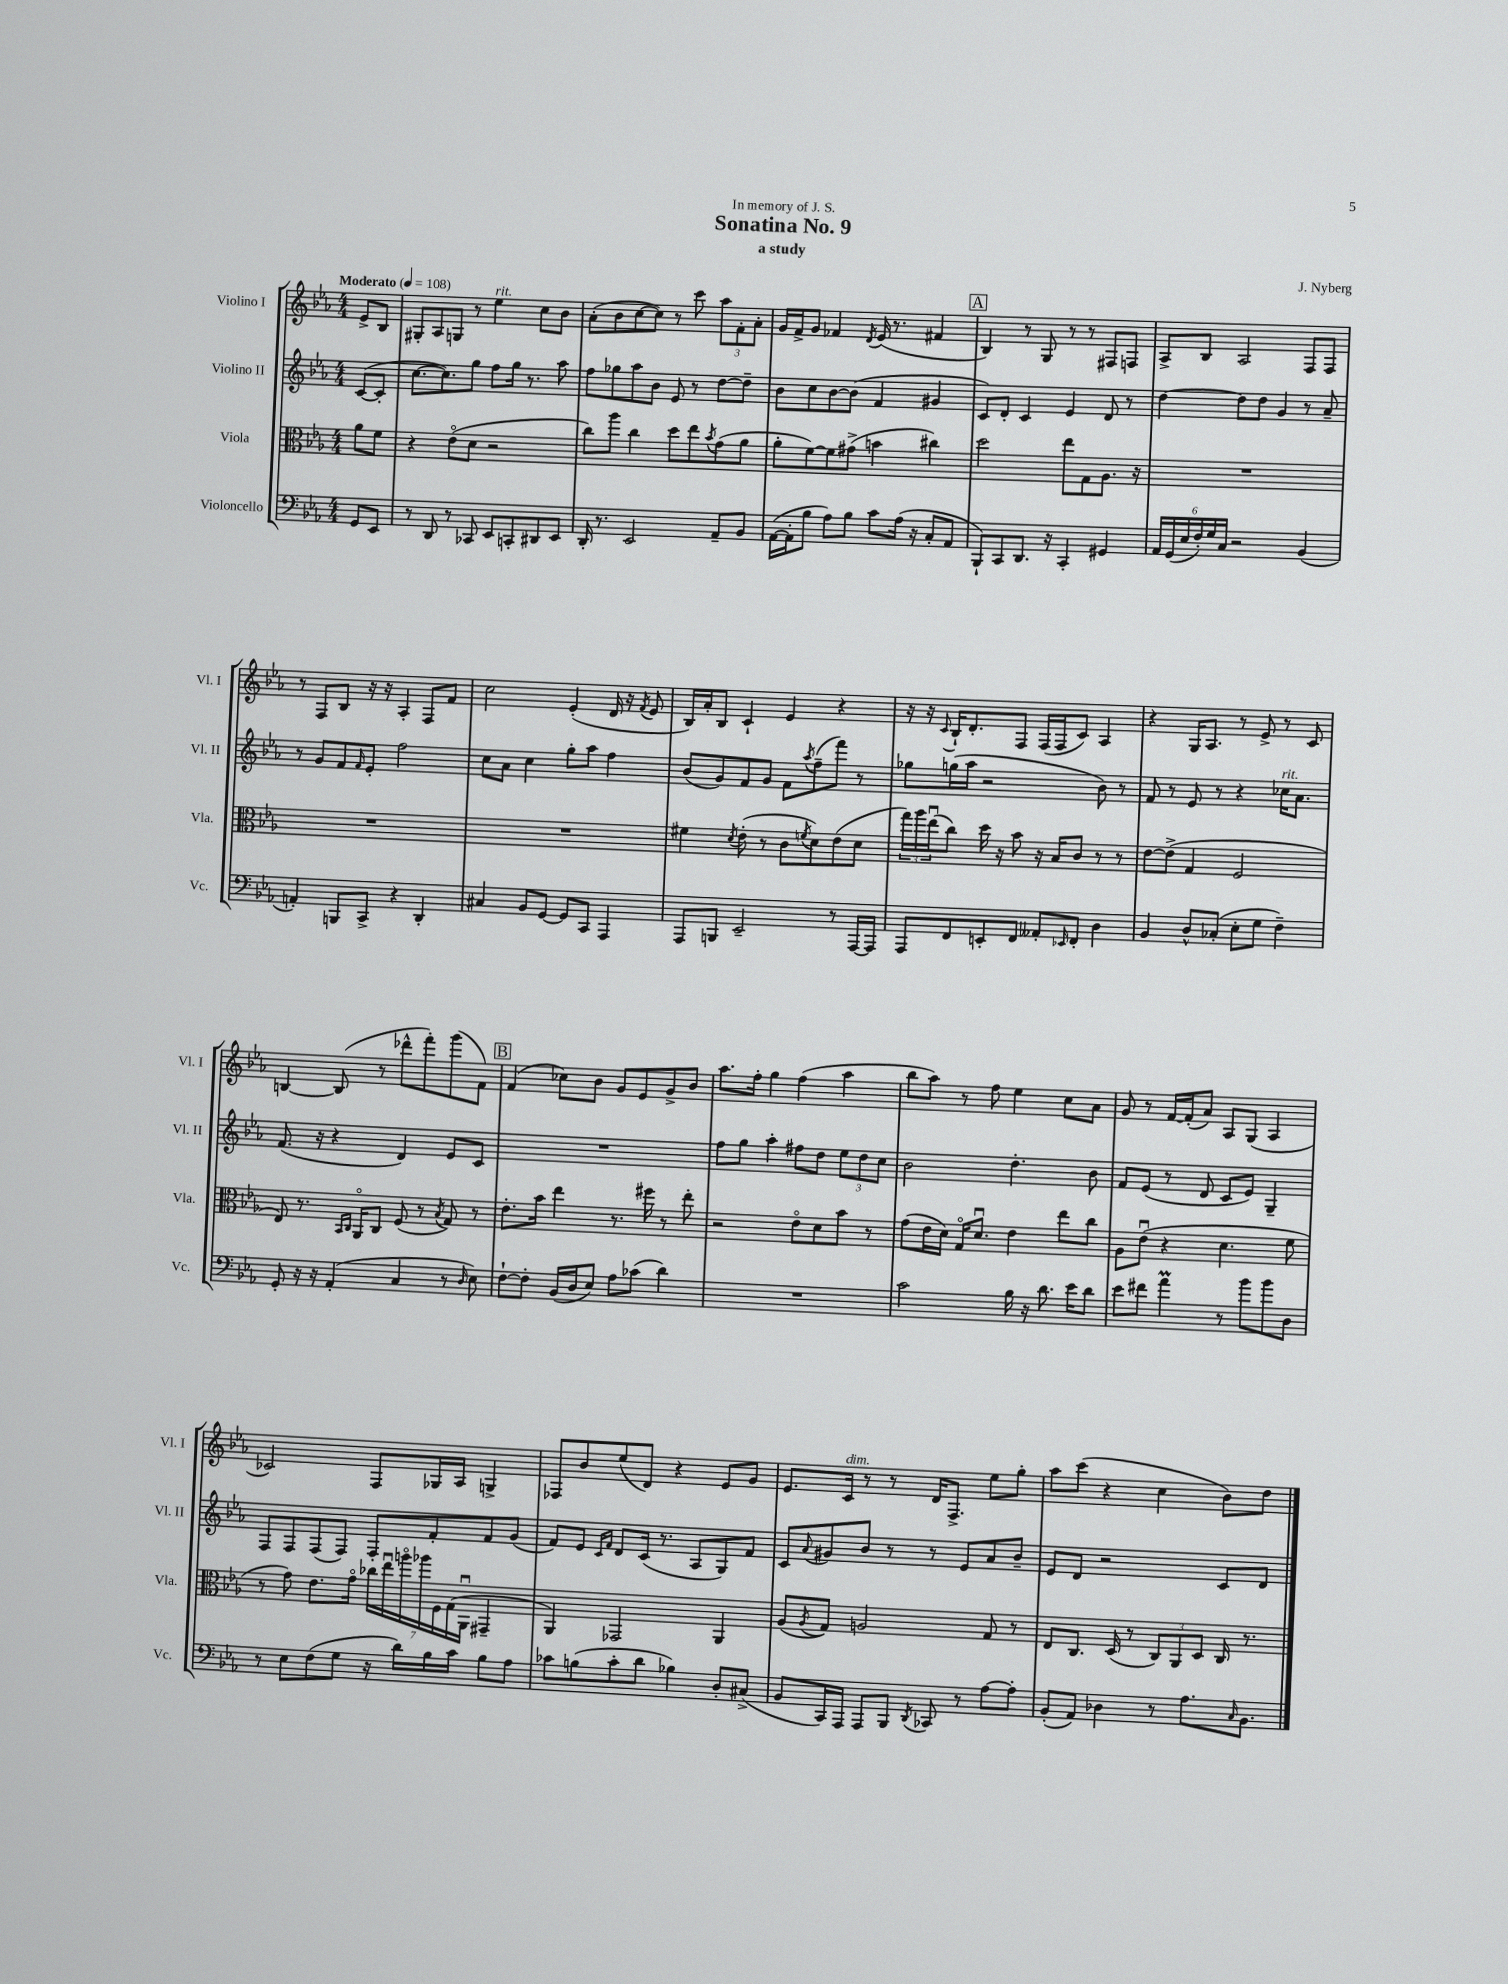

**kern	**kern	**kern	**kern
*part4	*part3	*part2	*part1
*staff4	*staff3	*staff2	*staff1
*I"Violoncello	*I"Viola	*I"Violino II	*I"Violino I
*I'Vc.	*I'Vla.	*I'Vl. II	*I'Vl. I
*clefF4	*clefC3	*clefG2	*clefG2
*k[b-e-a-]	*k[b-e-a-]	*k[b-e-a-]	*k[b-e-a-]
*M4/4	*M4/4	*M4/4	*M4/4
*MM108	*MM108	*MM108	*MM108
=	=	=	=
!	!	!	!LO:TX:a:B:t=Moderato
8GG/L	8a-\L	([8c/L	8e-^/L
8EE-/J	8f\J	8c'/J]	8B-/J
=1	=1	=1	=1
8r	4r	[8.cc\L	8G#X'/L
8DD/	.	.	8A-/
.	.	8.cc\])	.
8r	(8e-\L	.	8Gn/J
8CC-X/	8d\J	8gg\J	8r
!	!	!	!LO:TX:a:i:t=rit.
8EE-/L	2r	8ff\L	4ee-\
8CCn'/	.	16gg\Jk	.
.	.	8.r	.
8DD#X/	.	.	8cc\L
8EE-/J	.	8aa-\	8b-\J
=2	=2	=2	=2
16DD'/	8cc\L)	8ff\L	(8a-'\L
8.r	.	.	.
.	8aa-\J	8gg-X\	8b-\
2EE-/	4cc\	8aa-\	[8cc\
.	.	8b-\J	8cc\J])
.	8dd\L	8e-/	8r
.	8ee-\	8r	8ccc\
.	8qb-/	.	.
8AA-~/L	(8g\	[8dd\L	12aa-\L
.	.	.	12f'\
8BB-/J	8a-\J	8dd~\J]	.
.	.	.	12a-'\J
=3	=3	=3	=3
([16AA-\LL	8a-'\L	8b-\L	16g/LL
16AA-'\J]	.	.	16f^/J
8B-\J	[8f\)	8cc\	8g/J
8A-\L)	8f\]	[8b-\	4f-X/
8B-\J	(8g#X^\J	(8b-\J]	.
.	.	.	8qd/
8c\L	4bn\	4f/	(16e-/
.	.	.	8.r
(16A-\Jk	.	.	.
16r	.	.	.
8C'/L	4cc#X\)	4g#X/	4f#X/
8AA-/J	.	.	.
!!LO:REH:place=s1:t=A
=4	=4	=4	=4
8BBB-`/L)	2dd\	8c/L)	4B-/)
8CC/	.	8d'/J	.
8.DD/J	.	4c/	8r
.	.	.	8G/
16r	.	.	.
4CC'/	8ee-\L	4e-/	8r
.	8G\	.	8r
4GG#X/	8.A-\J	8d/	8F#X/L
.	.	8r	8Fn/J
.	16r	.	.
=5	=5	=5	=5
24AA-/LL	1r	[4dd\	8A-^/L
(24GG/	.	.	.
24E-/	.	.	.
24F'/)	.	.	8B-/J
24G/	.	.	.
24C/JJ	.	.	.
2r	.	8dd\L]	2A-/
.	.	8dd\J	.
.	.	4g/	.
(4BB-/	.	8r	8F/L
.	.	8a-~/	8F/J
!!LO:LB:g=z
=6	=6	=6	=6
4AAn'/)	1r	8r	8r
.	.	8g/L	8F/L
8BBBn/L	.	8f/	8B-/J
.	.	16qqf/	.
8CC^/J	.	8e-'/J	16r
.	.	.	16r
4r	.	2ff\	4A-'/
4DD'/	.	.	8F/L
.	.	.	8f/J
=7	=7	=7	=7
4C#X/	1r	8cc\L	2cc\
.	.	8a-\J	.
8BB-/L	.	4cc\	.
[8GG/J	.	.	.
8GG/L]	.	8gg'\L	(4e-'/
8CC/J	.	8aa-\J	.
4AAA-/	.	4ff\	16d/
.	.	.	16r
.	.	.	8qf/
.	.	.	8e-/
=8	=8	=8	=8
8AAA-/L	4f#X\	(8b-/L	16B-/LL)
.	.	.	16a-'/J
8BBBn/J	.	8g/)	8B-/J
.	8qd/	.	.
2EE-~/	(8e-'\	8f/	4c`/
.	8r	8g/J	.
.	8c\L	8f\L	4e-/
.	8qfn/	8qaa-/	.
.	8d\)	(8ff~\	.
8r	(8e-\	8fff\J)	4r
[16AAA-/LL	8d\J	8r	.
16AAA-/JJ]	.	.	.
=9	=9	=9	=9
8AAA-/L	24gg\LL)	8gg-X\L	16r
.	24aa-\	.	.
.	.	.	16r
.	(24ee-u\J	.	.
.	.	.	8qqc/
8FF/	8cc\J)	(16ggn\L	16B-`/KL
.	.	16aa-\JJ	8.d'/
8EEn'/	16dd\	2r	.
.	16r	.	.
8FF/J	8b-\	.	8F/J
8AA--X'/L	16r	.	(16F/LL
.	16B-/KL	.	16F/J
16qqEE-X/	.	.	.
8FF'/J	8c/J	.	8c/J)
4D\	8r	8b-\)	4A-/
.	8r	8r	.
=10	=10	=10	=10
4BB-/	[8e-\L	8f/	4r
.	(8e-^\J]	8r	.
8D^^/L	4G/	8e-/	16G/KL
.	.	.	8.A-/J
(8C-X'/J	.	8r	.
8E-'\L	2F/	4r	8r
8G\J	.	.	8e-^/
!	!	!LO:TX:a:i:t=rit.	!
4F~\)	.	16cc-X\KL	8r
.	.	8.a-\J	.
.	.	.	8c/
!!LO:LB:g=z
=11	=11	=11	=11
8GG'/	8E-/)	(8.f/	[4Bn/
16r	8.r	.	.
16r	.	16r	.
(4AA-'/	.	4r	(8B/]
.	16qqBB-/LL	.	.
.	16qqC/JJ	.	.
.	16AA-/KL	.	.
.	8C/J	.	8r
4C/	(8F/	4d/)	8ddd-X^^\L
.	8r	.	8fff'\)
.	8qB-/	.	.
8r	8G/)	8e-/L	(8ggg\
16qqD/	.	.	.
8E-\)	8r	8c/J	8f\J)
!!LO:REH:place=s1:t=B
=12	=12	=12	=12
[8F`\L	8.e-'\L	1r	(4f/
8F'\J]	.	.	.
.	16b-\Jk	.	.
(16BB-/LL	4ee-\	.	8cc-X\L)
16D/J	.	.	.
8E-/J)	.	.	8b-\J
8A-\L	8.r	.	8g/L
(8c-X\J	.	.	8e-/
.	16ff#X\	.	.
4d\)	8r	.	8g^/
.	8ee-'\	.	8b-/J
=13	=13	=13	=13
1r	2r	8ff\L	8.aa-\L
.	.	8gg\J	.
.	.	.	16ff'\Jk
.	.	4aa-'\	4gg\
.	8e-\L	8ff#X\L	(4ff\
.	8d\	8dd\J	.
.	8b-\J	12ee-\L	4aa-\
.	.	12dd\	.
.	8r	.	.
.	.	12cc\J	.
=14	=14	=14	=14
2c\	(8g\L	2b-\	8bb-\L
.	16e-\L	.	8aa-\J)
.	16d\JJ)	.	.
.	16G/KL	.	8r
.	8.du/J	.	.
.	.	.	8ff\
16B-\	4e-\	4.dd'\	4ee-\
16r	.	.	.
8.d\	.	.	.
.	8ee-\L	.	8cc\L
16e-\KL	.	.	.
8d\J	8cc\J	8b-\	8a-\J
=15	=15	=15	=15
8e-\L	8A-\L	8f/L	8g/
8f#X\J	(8e-u\J	(8e-/J	8r
4a-M\	4r	8r	[16f/LL
.	.	.	(16f'/J]
.	.	8d/	8a-/J)
8r	4.d\	8c/L	8A-/L
8b-\L	.	8e-/J)	(8G/J
8b-\	.	4G~/	4A-/
8D\J	8f\	.	.
!!LO:LB:g=z
=16	=16	=16	=16
8r	8r	8F/L	2c-X/)
8E-\L	8g\)	8F/	.
(8F\	8.e-\L	(8F/	.
8G\J	.	8F/J)	.
.	16g\Jk	.	.
16r	28cc-X\LL	8F'/L	8F/L
.	28ee-u\	.	.
16d\LL)	.	.	.
.	28aan\	.	.
.	28aa-X\	.	.
16B-\	.	8f'/	16G-X/L
.	28F\	.	.
.	(28G\	.	.
16c\JJ	.	.	16A-/JJ
.	28AA-u\JJ	.	.
8B-\L	4GG#X~/	8f/	4Gn^/
8A-\J	.	(8g/J	.
=17	=17	=17	=17
8c-X\L	4AA-/)	8f/L)	8F-X/L
(8Bn\	.	8e-/J	8b-/
.	.	16qqc/LL	.
.	.	16qqf/JJ	.
8c-'\	2GG-X/	8d/L	(8ee-/
8d\J	.	(16c/Jk	8d/J)
.	.	8.r	.
4B-X\)	.	.	4r
.	.	8A-/L	.
8D'/L	4AA-/	8G/)	8e-/L
(8C#X^/J	.	8f/J	8g/J
=18	=18	=18	=18
8BB-/L	(8A-/L	8c/L	8.e-/L
.	8qA-/	8qqa-/	.
16CC/L)	8G/J)	8g#X/	.
!	!	!	!LO:TX:a:i:t=dim.
16AAA-/JJ	.	.	16c/Jk
8AAA-/L	2An/	8b-/J	8r
8BBB-/J	.	8r	8r
8qDD/	.	.	.
8CC-X/	.	8r	16d/KL
.	.	.	8.F^/J
8r	.	8e-/L	.
[8A-\L	8G/	8a-/	8ee-\L
8A-'\J]	8r	8b-~/J	8gg'\J
=19	=19	=19	=19
(8BB-'/L	8E-/L	8e-/L	8aa-\L
8AA-/J)	8.C/J	8d/J	(8ccc\J
4D-X\	.	2r	4r
.	(16D/	.	.
.	8r	.	.
8r	12C/L)	.	4cc\
.	12AA-/	.	.
8.A-\L	.	.	.
.	12D/J	.	.
.	16C/	8c/L	8b-\L)
16qqC/	.	.	.
8.BB-\J	8.r	.	.
.	.	8d/J	8dd\J
==	==	==	==
*-	*-	*-	*-
